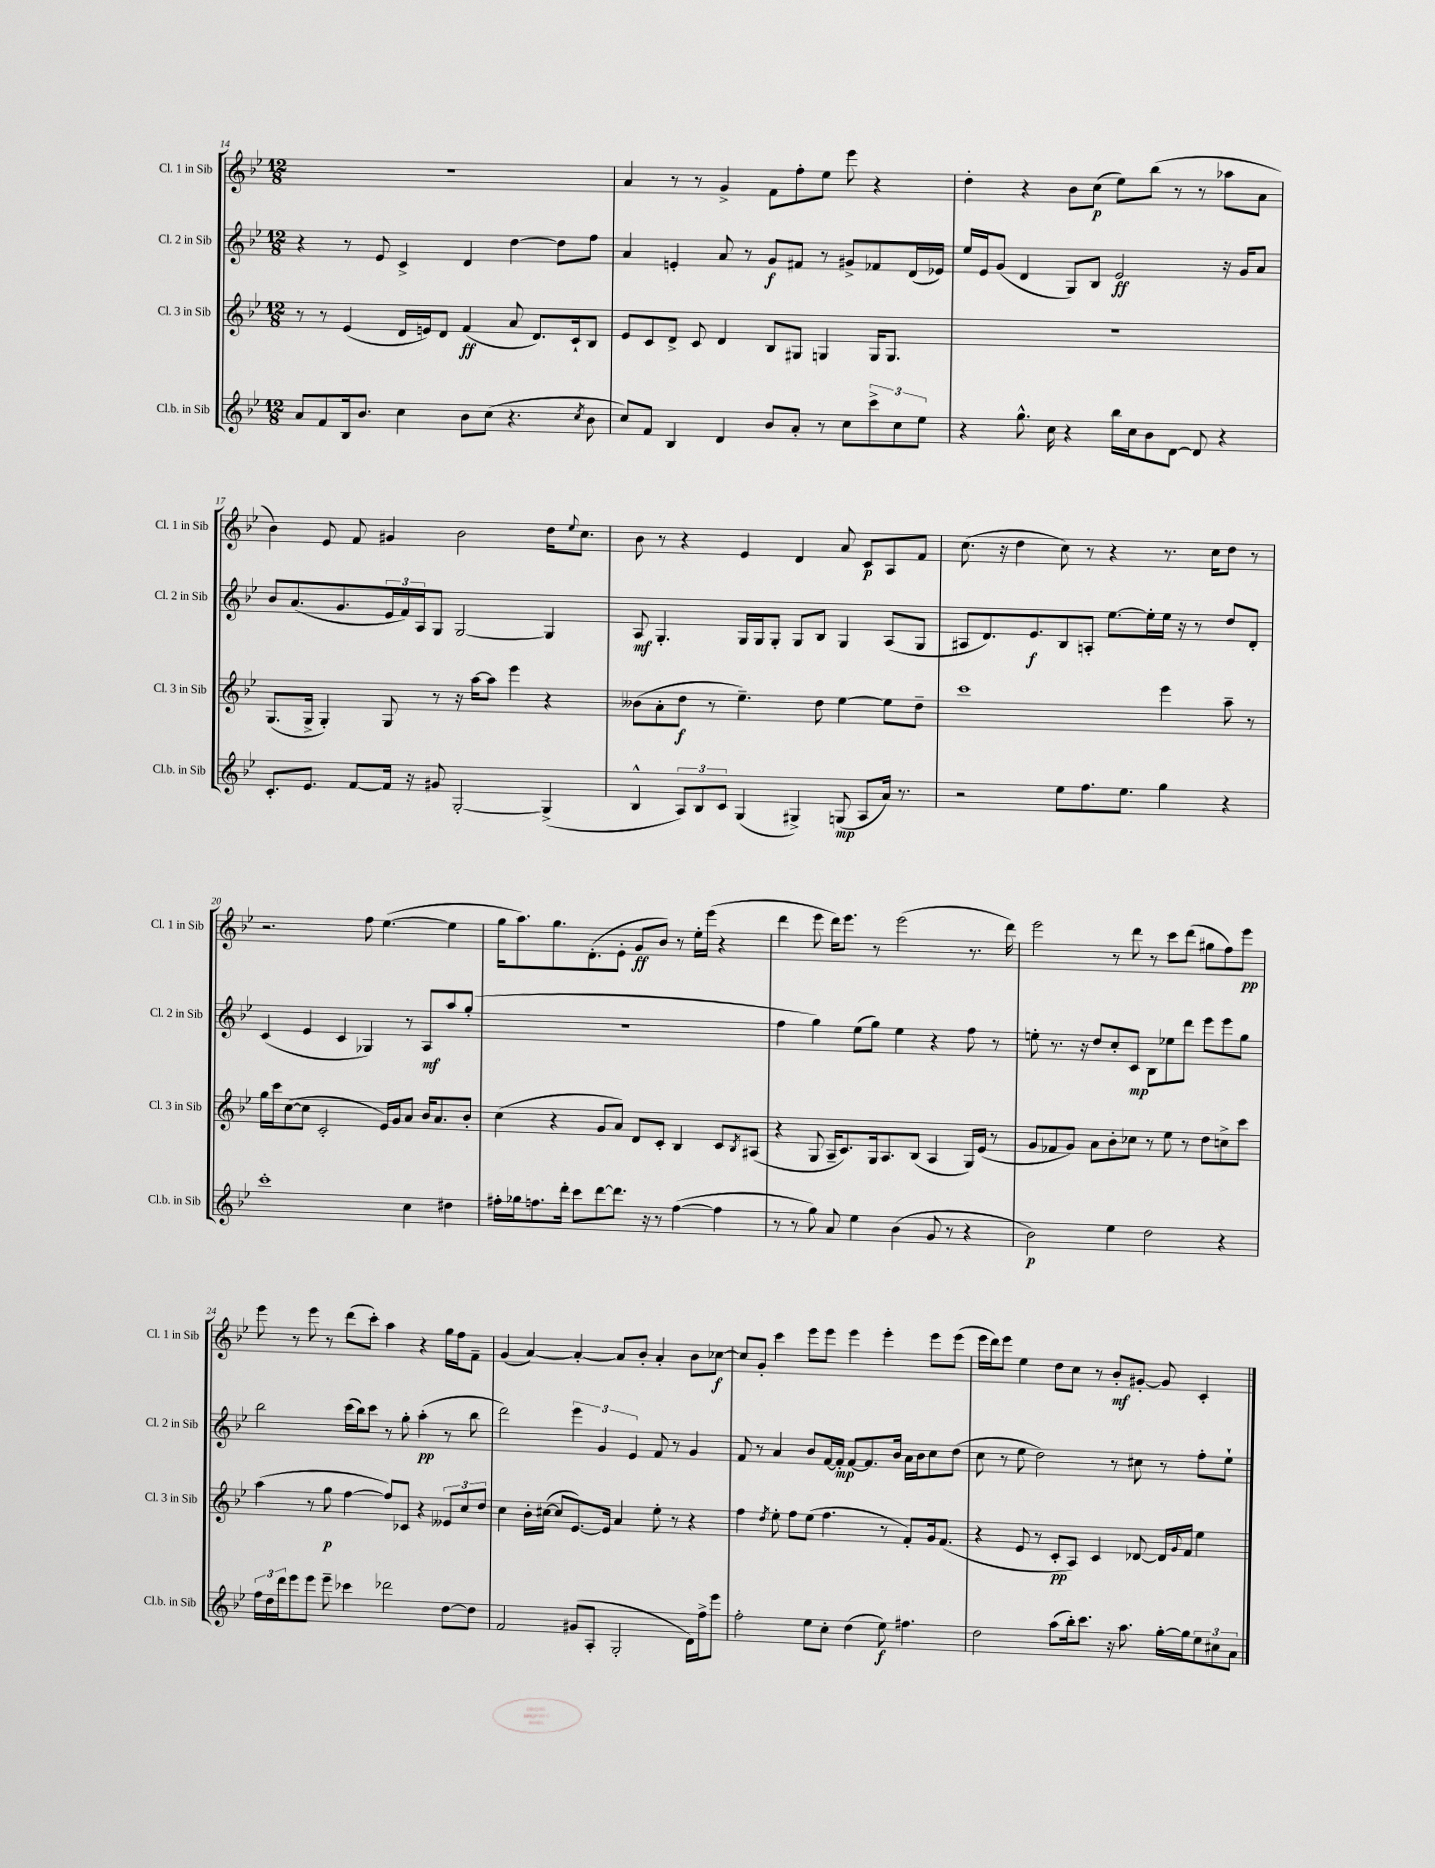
<<
\new StaffGroup <<
\new Staff = "s0" \with { instrumentName = "Cl. 1 in Sib" shortInstrumentName = "Cl. 1 in Sib" } {
    \clef treble \key bes \major \numericTimeSignature \time 12/8
    R1. |
    a'4 r8 r8 g'4-> f'8 f''8-. ees''8 ees'''8 r4 |
    d''4-. r4 bes'8 c''8\p( ees''8) bes''8( r8 r8 aes''8 a'8 |
    bes'4) ees'8 f'8 gis'4 bes'2 d''16 \appoggiatura { ees''8 } c''8. |
    bes'8 r8 r4 ees'4 d'4 a'8 c'8\p a8 f'8 |
    c''8.( r16 d''4 c''8) r8 r4 r8. c''16 d''8 r8 |
    r2. f''8 ees''4.~( ees''4 |
    g''16 a''8.) g''8. d'8.-.( ees'8-. g'8\ff bes'8) r8 ees''16-. ees'''16( r4 |
    d'''4 ees'''8 d'''16) ees'''8. r8 ees'''2( r8. d'''16) |
    ees'''2 r8 d'''8 r8 c'''8 d'''8( gis''8 f''8) ees'''8\pp |
    ees'''8 r8 ees'''8 r8 d'''8( c'''8-.) a''4 r4 g''16 f''16 f'8-- |
    g'4( a'4~) a'4~-. a'8 bes'8-. a'4-. bes'8 ces''8~\f |
    ces''8 g'8-. c'''4 ees'''8 ees'''8 ees'''4 ees'''4-. ees'''8 ees'''8( |
    ees'''16 d'''16) ees'''8 ees''4 d''8 c''8 r8 bes'8-.\mf gis'8~-. gis'8 c'4-. \bar "|." |
}
\new Staff = "s1" \with { instrumentName = "Cl. 2 in Sib" shortInstrumentName = "Cl. 2 in Sib" } {
    \clef treble \key bes \major \numericTimeSignature \time 12/8
    r4 r8 ees'8 c'4-> d'4 d''4~ d''8 f''8 |
    a'4 e'4-. a'8 r8 g'8\f fis'8 r8 gis'8-> fes'8 d'16( ees'16) |
    ees''16 ees'16 g'8( d'4 g8) bes8 ees'2\ff r16 g'16 a'8 |
    bes'8 a'8.( g'8. \tuplet 3/2 { ees'16 f'16) a16 } g8 g2~ g4 |
    a8\mf g4.-. g16 g16 g8-. g8 bes8 g4 a8( g8 |
    ais8 d'8.) ees'8.\f bes8 a8-. ees''8.~ ees''16-. ees''16 r16 r8 d''8 d'8-. |
    c'4( ees'4 c'4 ges4) r8 a8\mf a''8 g''8-.( |
    R1. |
    f''4 g''4) ees''8( g''8) ees''4 r4 f''8 r8 |
    e''8-. r8. r16 d''8 c''8-. c'8\mp bes8 ees''8 d'''8 ees'''8 ees'''8 g''8 |
    bes''2 c'''16( bes''16) c'''8 r8 g''8-. a''4-.\pp( r8 bes''8 |
    d'''2) \tuplet 3/2 { ees'''4 g'4 ees'4 } f'8 r8 g'4 |
    f'8 r8 a'4 bes'8 f'16~ f'16-.\mp f'8~ f'8. bes'16 a'16 bes'16 c''8 d''8( |
    c''8 r8 ees''8 d''2) r8 cis''8 r8 f''8-. ees''8-! \bar "|." |
}
\new Staff = "s2" \with { instrumentName = "Cl. 3 in Sib" shortInstrumentName = "Cl. 3 in Sib" } {
    \clef treble \key bes \major \numericTimeSignature \time 12/8
    r8 r8 ees'4( d'16 e'16) d'8 f'4\ff( a'8 d'8.) c'16-! bes8 |
    ees'8 c'8 d'8-> c'8 d'4 bes8 gis8 g4 g16 g8. |
    R1. |
    g8.( g16-> g4-.) g8 r8 r16 a''16~ a''8 ees'''4 r4 |
    beses'8( a'8-. d''8\f r8 ees''4.--) d''8 ees''4~ ees''8 d''8-- |
    c'''1 ees'''4 a''8-- r8 |
    g''16 c'''16 c''8~( c''8 c'2-. ees'16) g'16 a'8 bes'16 a'8. bes'8-. |
    c''4( r4 g'8 a'8) d'8 c'8-. bes4 c'8 \acciaccatura { bes8 } ais8( |
    r4 g8 a16-- c'8.) g16 a8. bes8( a4 g16) ees'16( r8 |
    g'8 fes'8 g'8) a'8 bes'8-. ces''8 r8 ees''8 r8 d''8 c''8-> c'''8 |
    a''4( r8 g''8\p f''4~ f''8) ces'8 r4 \tuplet 3/2 { eeses'8 c''8 d''8 } |
    c''4 bes'16-. cis''16~( cis''8 ees'8.~) ees'16 a'4 ees''8-. r8 r4 |
    f''4 \acciaccatura { d''8 } ees''8-. f''8 ees''8( f''4. r8 f'8-.) g'16 f'8.( |
    r4 ees'8 r8 c'8-.\pp a8) c'4 des'8~ des'16 \appoggiatura { g'8 } f'16 ees''4 \bar "|." |
}
\new Staff = "s3" \with { instrumentName = "Cl.b. in Sib" shortInstrumentName = "Cl.b. in Sib" } {
    \clef treble \key bes \major \numericTimeSignature \time 12/8
    a'8 f'8 bes16 bes'8. c''4 bes'8 c''8( r4. \acciaccatura { c''8 } bes'8 |
    c''8) f'8 bes4 d'4 bes'8 a'8-. r8 c''8 \tuplet 3/2 { c'''8-> c''8 ees''8 } |
    r4 g''8.-^ c''16 r4 bes''16 c''16 bes'8 d'8~ d'8 r4 |
    c'8.-. ees'8. f'8~ f'16 r16 gis'8 g2~-. g4->( |
    bes4-^ \tuplet 3/2 { a8) bes8 c'8 } g4( gis4->) g8\mp( a8 a'16) r8. |
    r2 ees''8 f''8. ees''8. g''4 r4 |
    c'''1-. c''4 dis''4 |
    fis''16-. ges''16 f''8. d'''16-. c'''8 d'''8~ d'''8. r16 r8 f''4~( f''4 |
    r8 r8 g''8) a'8 ees''4 bes'4( g'8 r8 r4 |
    bes'2\p) ees''4 d''2 r4 |
    \tuplet 3/2 { f''16 d''16 d'''16 } ees'''8 ees'''8 ees'''8-- ces'''4 des'''2 d''8~ d''8 |
    f'2 gis'8( a8-. g2-. d'16) f''16-> ees'''8 |
    f''2-. ees''8 c''8-. d''4( ees''8\f) fis''4. |
    d''2 a''8( bes''16-.) c'''8. r16 a''8. g''16~-. g''16 \tuplet 3/2 { ees''8 cis''8 a'8 } \bar "|." |
}
>>
>>
\layout { \context { \Score currentBarNumber = #14 } }
